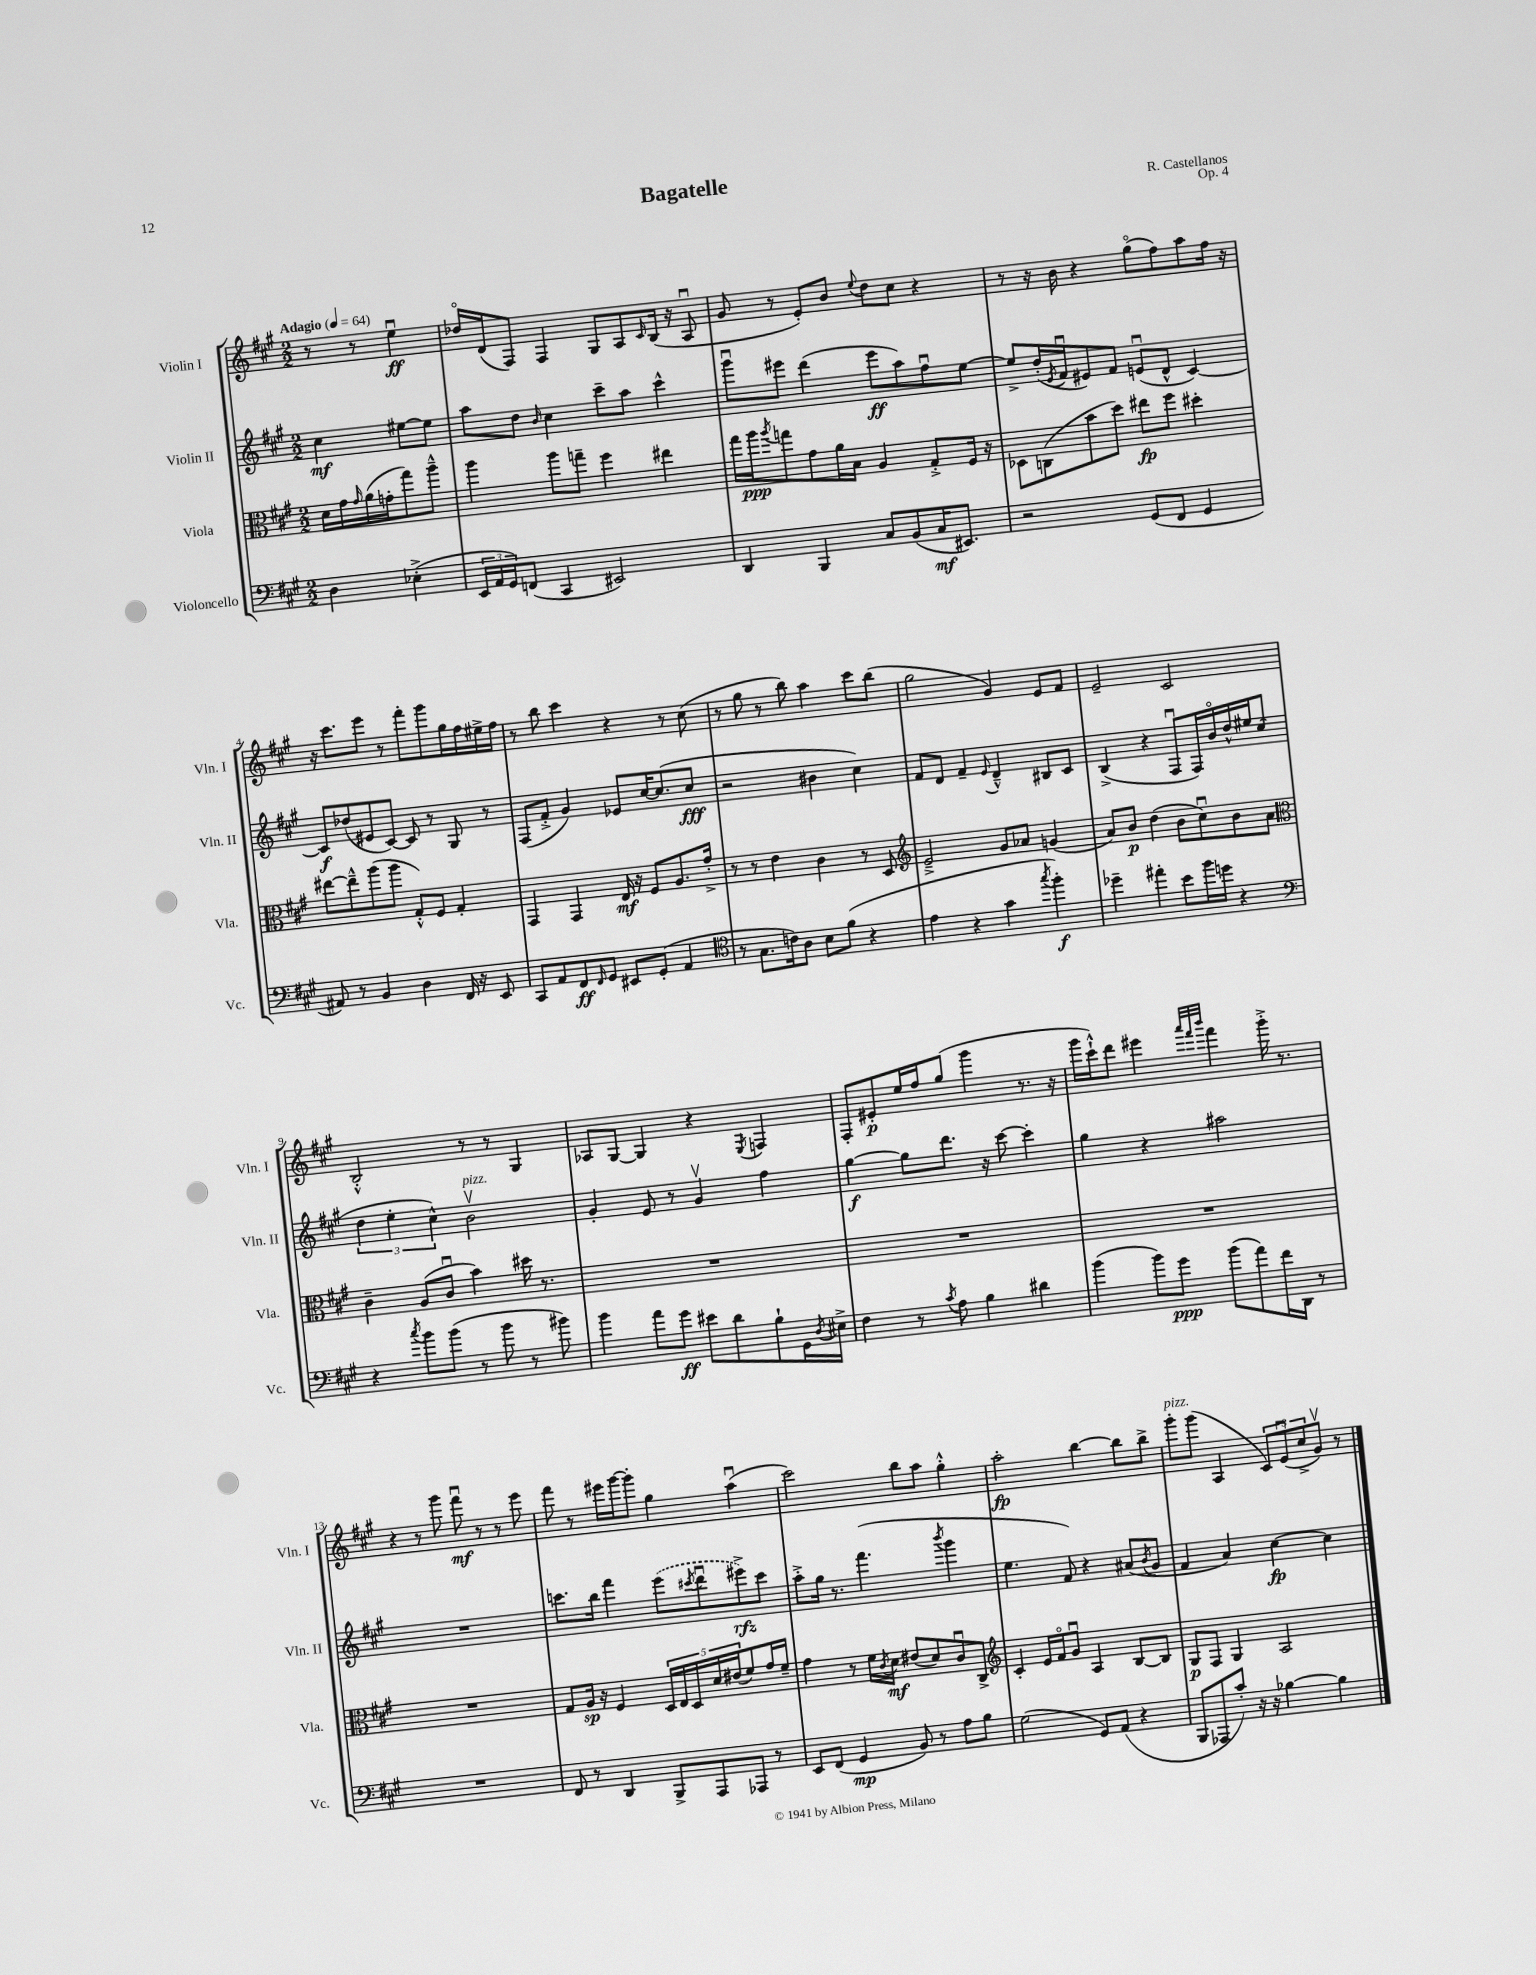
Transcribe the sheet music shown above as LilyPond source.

\header { title = "Bagatelle" composer = "R. Castellanos" opus = "Op. 4" }
<<
\new StaffGroup <<
\new Staff = "s0" \with { instrumentName = "Violin I" shortInstrumentName = "Vln. I" } {
    \clef treble \key a \major \numericTimeSignature \time 2/2 \partial 2 \tempo "Adagio" 4 = 64
    r8 r8 e''4\downbow\ff |
    des''16\flageolet d'16( fis8) fis4 gis8 a8 \grace { cis'16 } b16( r16 a8\downbow |
    gis'8 r8 e'8-.) b'8 \appoggiatura { e''8 } d''8 cis''8 r4 |
    r8 r16 b'16 r4 gis''8\flageolet( fis''8) a''8 fis''16 r16 |
    r16 cis'''8. e'''8 r8 fis'''8-. gis'''8 gis''16 fis''16 eis''16-> fis''16 |
    r8 b''8 cis'''4 r4 r8 cis''8( |
    r8 gis''8 r8 b''8) a''4 cis'''8 b''8( |
    gis''2 gis'4) e'8 fis'8 |
    e'2-- cis'2 |
    b2-.-^ r8 r8 gis4 |
    aes8 gis8~ gis4 r4 \acciaccatura { e8 } f4 |
    fis8-. eis'8-.\p e''16 fis''16 gis''8( gis'''4 r8. r16 |
    gis'''16 cis'''16-!-^) d'''8 eis'''4 \grace { a'''32 fis'''32 b'''32 } fis'''4 gis'''16-.-> r8. |
    r4 r8 gis'''8 fis'''8\downbow\mf r8 r8 e'''8 |
    fis'''8 r8 eis'''16 gis'''16~ gis'''8-. gis''4 a''4\downbow( |
    cis'''2) b''8 a''8 gis''4-.-^ |
    a''2-.\fp b''4~ b''8 b''8-> |
    gis'''8-.^\markup { \italic "pizz." } gis'''8( a4 \tuplet 3/2 { cis'8) e'8\downbow( cis''8-> } gis'8\upbow) r8 \bar "|." |
}
\new Staff = "s1" \with { instrumentName = "Violin II" shortInstrumentName = "Vln. II" } {
    \clef treble \key a \major \numericTimeSignature \time 2/2 \partial 2
    cis''4\mf eis''8~ eis''8 |
    a''8 d''8 \grace { b'16 } cis''4 cis'''8-- a''8 cis'''4-^ |
    gis'''8\downbow eis'''8 d'''4( eis'''8\ff a''8) fis''8\downbow e''8~ |
    e''8-> d''16-.( \acciaccatura { e'8 } fis'16\downbow eis'8) fis'8 e'8\downbow( d'8-^ cis'4~) |
    cis'8\f des''8( eis'8 cis'8~) cis'8 r8 gis8 r8 |
    fis8( fis'8-.-> gis'4) ees'8 cis''16~ cis''8.( cis''8\fff |
    r2 bis'4 cis''4) |
    fis'8 d'8 fis'4-- \appoggiatura { e'8 } d'4---^ bis8 cis'8 |
    b4->( r4 fis8\downbow fis16) b'16\flageolet d''16-^ eis''16 cis''8( |
    \tuplet 3/2 { d''4 e''4-. cis''4-^) } b'2\upbow^\markup { \italic "pizz." } |
    gis'4-. e'8 r8 gis'4\upbow fis''4 |
    gis''4~\f gis''8 d'''8. r16 cis'''8~ cis'''4-. |
    gis''4 r4 ais''2 |
    R1 |
    c'''8. b''16 fis'''4 \once \slurDashed e'''8( \acciaccatura { cis'''8 } d'''8\downbow eis'''8->\rfz) cis'''8 |
    a''8-.-> gis''16 r8. fis'''4.( \acciaccatura { b'''8 } gis'''4 |
    e''4. fis'8) r4 ais'8( \acciaccatura { b'8 } gis'8 |
    fis'4 a'4) cis''4~\fp cis''4 \bar "|." |
}
\new Staff = "s2" \with { instrumentName = "Viola" shortInstrumentName = "Vla." } {
    \clef alto \key a \major \numericTimeSignature \time 2/2 \partial 2
    d'16 gis'16 \grace { gis'16 } a'16( g'16-. gis''8) a''8---^ |
    a''4 a''8 g''8-- fis''4 eis''4 |
    gis''16 a''16\ppp \acciaccatura { a''8 } g''8 gis'8 a'16 b16 a4 gis8-.-> fis16 r16 |
    des8 c8( b'8 d''8) eis''8\fp fis''8 dis''4-. |
    eis''8~ eis''8---^ a''8( a''8 gis8-.-^) fis8 gis4-. |
    gis,4 gis,4 e16\mf r16 fis8 a8. gis'16-.-> |
    r8 r8 e'4 cis'4 r8 d8 |
    \clef treble e'2---> gis'8 aes'8 g'4( |
    a'8) b'8\p d''4( b'8 cis''8\downbow) b'8 a'8 |
    \clef alto cis'4-- a8( cis'8\downbow b'4) dis''16 r8. |
    R1 |
    R1 |
    R1 |
    R1 |
    gis8 a16\sp r16 fis4 \tuplet 5/4 { d16 e16 d16 d'16 eis'16( } fis'8) gis'16 fis'16-- |
    gis'4 r8 fis'16 \acciaccatura { cis'8 } d'16\mf eis'8( d'8) cis'8\downbow cis8-> |
    \clef treble cis'4-. e'16 fis'16\flageolet gis'8\downbow a4 b8~ b8 |
    gis8\p fis8 gis4 a2 \bar "|." |
}
\new Staff = "s3" \with { instrumentName = "Violoncello" shortInstrumentName = "Vc." } {
    \clef bass \key a \major \numericTimeSignature \time 2/2 \partial 2
    d4 ees4-.->( |
    \tuplet 3/2 { e,16 a,16 gis,16) } f,8( cis,4 eis,2) |
    d,4 b,,4 cis8 b,8( cis16\mf eis,8.) |
    r2 gis,8( fis,8 gis,4 |
    ais,8) r8 b,4 d4 fis,16 r16 e,8 |
    cis,8 a,8 fis,8\ff \grace { fis,16 } gis,8 eis,8 gis,8-.( a,4 |
    \clef tenor r8 gis8. c'16) a8 b8 fis'8( r4 |
    e'4 r4 gis'4 \acciaccatura { gis''8 } fis''4-.\f) |
    des''4-- eis''4-. b'8 fis''16 d''16 r4 |
    \clef bass r4 \acciaccatura { cis''8 } b'8 b'8( r8 b'8 r8 bis'8) |
    b'4 a'8 gis'8\ff eis'8 d'8 b8-! gis,16 \acciaccatura { d8 } eis16-> |
    fis4 r8 \acciaccatura { cis'8 } a8 b4 dis'4 |
    b'4( b'8) gis'8\ppp b'8( a'8) fis'16 d,16 r8 |
    R1 |
    fis,8 r8 d,4 b,,8-> a,,8 aes,,8 r8 |
    e,8 fis,8( gis,4\mp b,8) r8 a8 b8 |
    gis2( gis,8) a,8( r4 |
    b,,8 aes,,8 cis'8-.) r16 r16 bes4~ bes4 \bar "|." |
}
>>
>>
